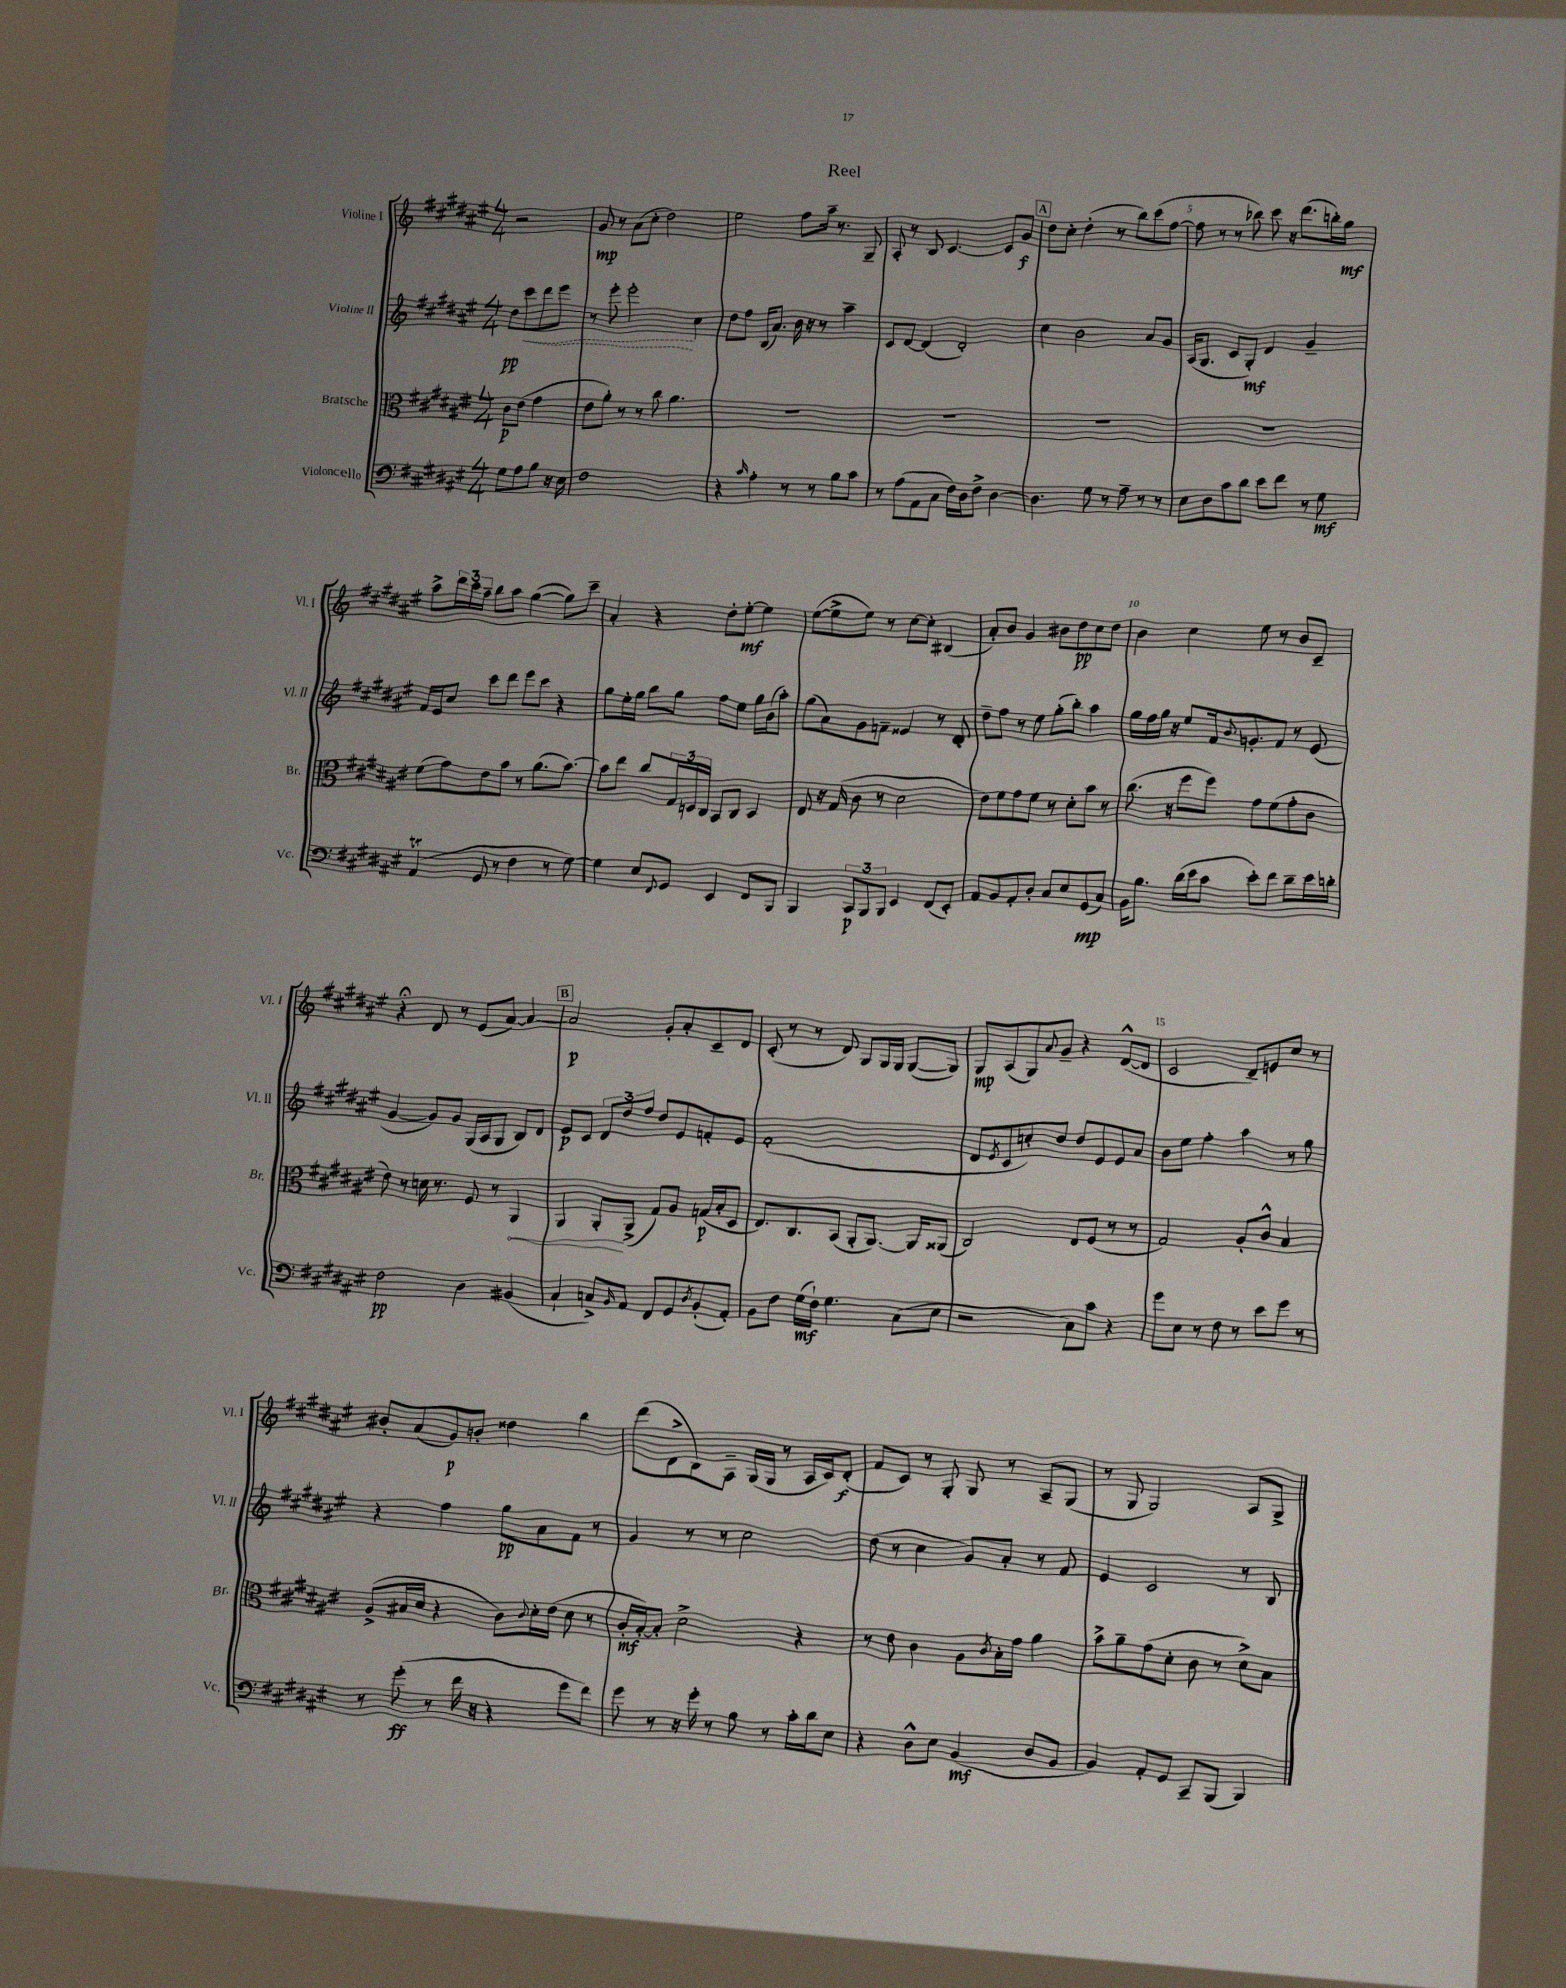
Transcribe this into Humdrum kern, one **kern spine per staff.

**kern	**kern	**kern	**kern
*staff4	*staff3	*staff2	*staff1
*clefF4	*clefC3	*clefG2	*clefG2
*k[f#c#g#d#a#e#]	*k[f#c#g#d#a#e#]	*k[f#c#g#d#a#e#]	*k[f#c#g#d#a#e#]
*M4/4	*M4/4	*M4/4	*M4/4
8G#	8c#	8dd#	2r
8A#	(8e#	8ccc#	.
8B	4g#	8ddd#	.
16r	.	8eee#	.
16E#	.	.	.
=	=	=	=
1F#	8e#	8r	8g#
.	8a#')	8eee#'	8r
.	8r	2eee#'	(8a#
.	8r	.	8cc#'
.	8cc#	.	2dd#)
.	4.a#	.	.
.	.	4cc#	.
=	=	=	=
4r	1r	8dd#	2ee#
.	.	8ff#	.
16qqc#	.	.	.
4A#'	.	(16B	.
.	.	8.a#)	.
8r	.	16b	8ff#
.	.	16r	.
8r	.	8r	16aa#~
.	.	.	8.r
8B	.	4aa#~	.
8c#	.	.	8G#~
=	=	=	=
8r	1r	8c#	8A#'
(8A#	.	[8d#	8r
8AA#	.	(4d#]	8B
8C#	.	.	[4.c#
16F#)	.	2d#')	.
16D#	.	.	.
8F#^	.	.	.
[4D#	.	.	8c#]
.	.	.	8g#
=	=	=	=
4.D#]	1r	4cc#	8dd#
.	.	.	8cc#'
.	.	2b	(4dd#'
8G#	.	.	.
8r	.	.	8r
8A#~	.	.	8bb)
8r	.	8a#	(8ccc#
8r	.	8g#	[8ff#
=	=	=	=
8E#	1r	(16A#	8ff#]
.	.	8.G#	.
8D#	.	.	8r
8c#	.	8c#	8r
8d#	.	8G#')	8bb-)
8e#	.	4d#	8ccc#
8f#	.	.	16r
.	.	.	(8.ddd#
8r	.	4g#~	.
8G#	.	.	16bb')
.	.	.	16gg#
=	=	=	=
(4AA#	(8f#	16f#	8aa#^
.	.	16e#	.
.	8g#)	8cc#	24ddd#
.	.	.	24ccc#
.	.	.	24aa#~
8GG#	8e#	8ccc#	8bb
8r	8b	8ddd#	8aa#
4F#	8r	8eee#	([4gg#
.	(8.a#	8ccc#	.
8r	.	4r	8gg#])
.	[8.b)	.	.
[8G#)	.	.	8ccc#~
=	=	=	=
4G#]	8b]	8gg#	4a#'
.	8ee#	16ee#'	.
.	.	16gg#	.
8E#	8cc#	8bb	4r
8qqFF#	.	.	.
8GG#	24G#	8gg#	.
.	24D	.	.
.	24C#	.	.
4EE#	8BB	8ff#	8dd#'
.	8C#	8ee#	[8ee#'
8FF#	4BB	16gg#	4ee#]
.	.	(16b	.
8BBB	.	8aa#')	.
=	=	=	=
4BBB	8E#	(8gg#	([8ee#
.	16r	8a#)	8ee#^]
.	(16G#	.	.
12CC#	8c#	8g#	8ee#)
12BBB	.	.	.
.	8r	8f~	8r
12BBB	.	.	.
4EE#	2d#	4e##	[8cc#
.	.	.	8cc#']
(8FF#	.	8r	(4B#
8EE#')	.	8d#'	.
=	=	=	=
8AA#	8e#)	8dd#~	8a#')
8BB	8f#	8ff#	8b
8AA#'	8g#	8r	4g#
8D#'	8f#	8ee#	.
8C#	8r	(8gg#'	8b#
8E#	8d#'	8bb')	8dd#
(8GG#	8b	4aa#	8cc#
8C#)	8r	.	8dd#
=	=	=	=
16BB	(8.cc#	16gg#	4b
8.B	.	16ff#	.
.	.	16gg#	.
.	16r	16r	.
(16d#	8ff#	8ee#	4cc#
16e#	.	.	.
8c#	8ff#)	16f#	.
.	.	8qqb	.
.	.	8.g'	.
8e#')	8g#	.	8ee#
8f#	(8f#	8f#	8r
8d#~	8g#'	8r	8b
16e#	8c#	(8e#	8c#~
16d'	.	.	.
=	=	=	=
2F#	8e#)	[4g#	4r;
.	8r	.	.
.	16d	8g#])	8d#
.	8.r	.	.
.	.	8g#	8r
4D#	8F#	(16G#	(8e#
.	.	16A#	.
.	8r	8G#	[8a#)
(4BB#	4AA#	8B)	4a#_
.	.	8d#	.
=	=	=	=
4C#`	4AA#	8e#	2a#]
.	.	8c#	.
8C^)	8AA#'	12d#	.
.	.	12dd#	.
16qqBB	.	.	.
8AA#	(8AA#^	.	.
.	.	12ff#	.
8FF#	8G#)	8dd#	8g#'
8GG#	8A#	8e#	8a#'
8qD#	.	.	.
(8BB'	(16G	8f'	8c#~
.	16B'	.	.
8AA#')	8D#	8e#	8d#
=	=	=	=
8BB	8.E#)	(1f#'	(8c#'
8F#	.	.	8r
.	8.C#	.	.
(16G#	.	.	8r
16F#`)	.	.	.
4.G#	(8BB	.	8d#)
.	8AA#'	.	8G#
.	[8.AA#)	.	16G#
.	.	.	16G#
(8C#	.	.	([8G#
.	16AA#]	.	.
8E#	(8AA##	.	8G#])
=	=	=	=
2r	2C#)	8d#	8G#
.	.	8qe#	.
.	.	8c#	(8A#
.	.	8cc')	8G#)
.	.	.	8qqa#
.	.	8dd#	8g#~
8C#)	8E#	8dd#	4r
8c#	(8F#	8e#	.
4r	8r	8e#	([8d#^^
.	8r	8a#	8d#]
=	=	=	=
8g#	2G#)	8b	2c#
8E#	.	8ee#	.
8r	.	4ff#'	.
8F#	.	.	.
8r	8A#'	4aa#	8d#~)
8e#	8c#^^	.	8e
8g#	4B	8r	8cc#
8r	.	8gg#	8r
=	=	=	=
8r	(8A#^	4r	8b#'
(8g#'	16B#	.	(8a#
.	16d#	.	.
8r	4r	4ff#	8g#)
16f#	.	.	8b'
16r	.	.	.
4r	8c#)	8gg#	4dd##
.	8qqc#	.	.
.	16d#'	8a#	.
.	(16e#	.	.
8g#	8d#	8f#	4bb
8f#)	8r	8r	.
=	=	=	=
8g#	16c#'	4g#	(8ddd#
.	[16B')	.	.
8r	8B']	.	8d#^
16r	2d#^	8r	8B)
16g#'	.	.	.
8r	.	8r	8A#~
8B	.	2cc#	(16G#
.	.	.	16G#
8r	.	.	8r
16c#'	4r	.	16A#
16d#	.	.	16c#)
8E#	.	.	(8d#'
=	=	=	=
4r	8r	(8dd#	8f#
.	8e#	8r	8c#)
8D#^^	4c#	4cc#	8r
8E#	.	.	8G#'
(4BB	8A#	8g#)	8G#
.	8qc#	.	.
.	16B'	8a#'	8r
.	16g#	.	.
8D#	4a#	8r	8A#~
8BB	.	8f#	(8G#
=	=	=	=
4BB)	8b^	4e#	8r
.	8a#~	.	8G#
8AA#'	(8g#	2c#	2G#)
8GG#	8d#'	.	.
8CC#~	8c#	.	.
(8BBB	8r	.	.
4BBB)	8d#^)	8r	8A#
.	8B	8B	8G#^
==	==	==	==
*-	*-	*-	*-
